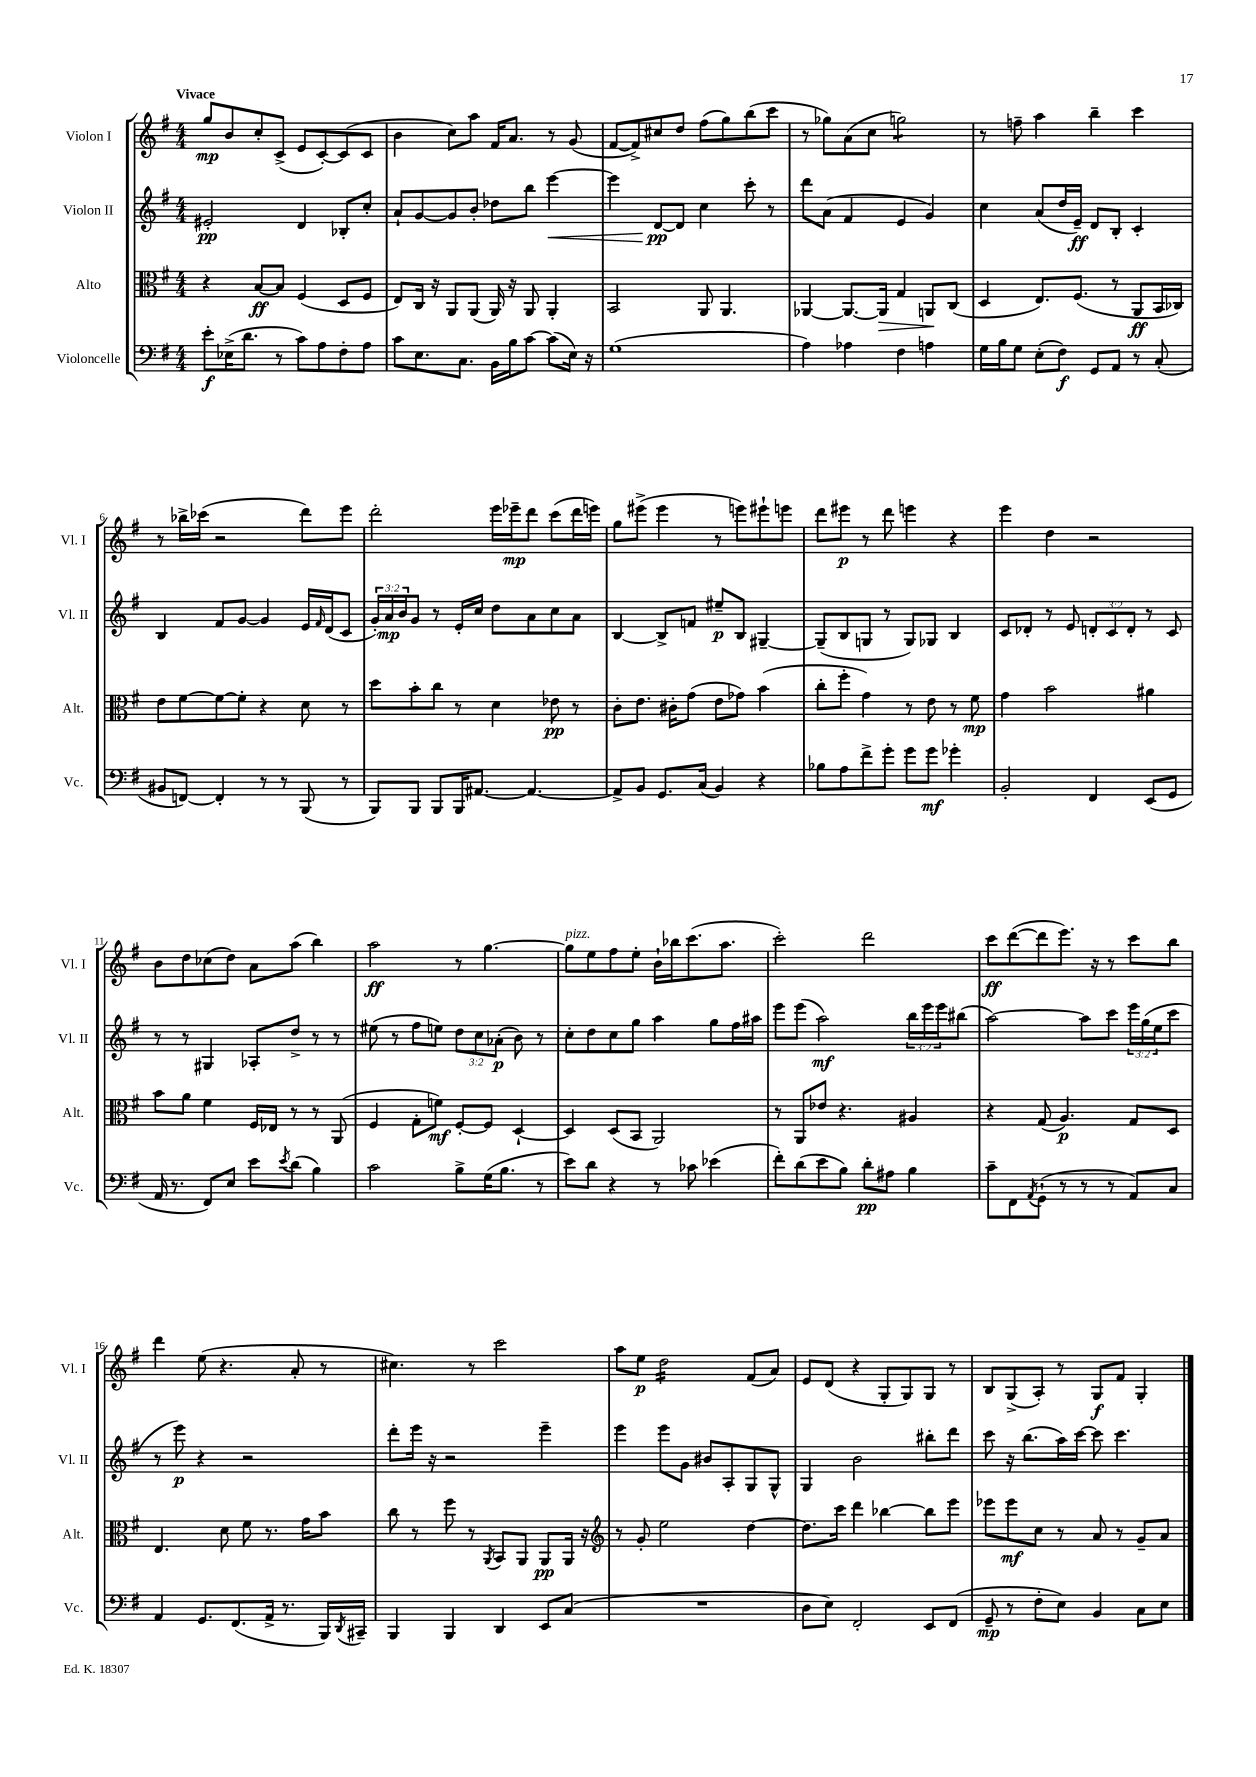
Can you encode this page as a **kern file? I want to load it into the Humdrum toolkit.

**kern	**kern	**kern	**kern
*staff4	*staff3	*staff2	*staff1
*clefF4	*clefC3	*clefG2	*clefG2
*k[f#]	*k[f#]	*k[f#]	*k[f#]
*M4/4	*M4/4	*M4/4	*M4/4
8e'\L	4r	2e#'/	8gg/L
(16E-^\K	.	.	8b/
8.d\J	.	.	.
.	[8B/L	.	8cc'/
8r	8B/]J	.	(8c^/J
8c\L)	(4F#/	4d/	8e/L
8A\	.	.	[8c'/)
8F#'\	8D/L	8B-'/L	(8c/]
8A\J	8F#/J	8cc'/J	8c/J
=	=	=	=
8c\L	8E/L)	8a`/L	4b\
8.E\	16C/Jk	[8g/	.
.	16r	.	.
.	8AA/L	8g/]	8cc\L)
8.C\J	.	.	.
.	(8AA/J	8b'/J	8aa\J
16BB\LL	16AA/)	8dd-\L	16f#/LK
16B\J	16r	.	8.a/J
[8c\J	8AA/	8bb\J	.
(8c\]L	4AA'/	[4eee\	8r
16E\Jk)	.	.	(8g/
16r	.	.	.
=	=	=	=
(1G	2BB/	4eee\]	[8f#/L
.	.	.	8f#^/])
.	.	[8d/L	8cc#/
.	.	8d/]J	8dd/J
.	8AA/	4cc\	(8ff#\L
.	4.AA/	.	8gg\)
.	.	8ccc'\	(8bb\
.	.	8r	8ccc\J
=	=	=	=
4A\)	[4AA-/	8ddd\L	8r
.	.	(8a\J	8gg-\L)
4A-\	8.AA-/_L	4f#/	(8a\
.	.	.	8cc\J
.	16AA-/]Jk	.	.
4F#\	4G/	4e/	2gg\)
4A\	8AA/L	4g/)	.
.	(8C/J	.	.
=	=	=	=
16G\LL	4D/	4cc\	8r
16B\J	.	.	.
8G\J	.	.	8ff~\
(8E'\L	8.E/L)	(8a/L	4aa\
8F#\J)	.	16dd/L	.
.	(8.F#/J	16e~/JJ)	.
8GG/L	.	8d/L	4bb~\
8AA/J	8r	8B'/J	.
8r	8AA/L	4c'/	4ccc\
(8C'/	16BB/L	.	.
.	16C-/JJ)	.	.
=	=	=	=
8BB#/L	8e\L	4B/	8r
[8FF/J)	[8f#\	.	16bb-^\LL
.	.	.	(16ccc-\JJ
4FF'/]	8f#\_	8f#/L	2r
.	8f#'\]J	[8g/J	.
8r	4r	4g/]	.
8r	.	.	.
(8BBB/	8d\	16e/LL	8ddd\L)
.	.	16qqf#/	.
.	.	(16d/J	.
8r	8r	8c/J	8eee\J
=	=	=	=
8BBB/L)	8dd\L	24g'/LL)	2ddd'\
.	.	24a/	.
.	.	24b/J	.
8BBB/J	8b'\	8g/J	.
8BBB/L	8cc\J	8r	.
16BBB/K	8r	16e'/LL	.
[8.AA#/J	.	16cc/JJ	.
.	4d\	8dd\L	16eee\LL
.	.	.	16eee-~\J
4.AA#/_	.	8a\	8ddd\J
.	8e-\	8cc\	(8ccc\L
.	8r	8a\J	16ddd\L
.	.	.	16eee\JJ)
=	=	=	=
8AA#^/]L	8c'\L	[4B/	8gg\L
8BB/J	8.e\J	.	(8eee#^\J
8.GG/L	.	8B^/]L	4eee#\
.	16c#'\LK	.	.
.	(8g\J	8f/J	.
(16C/Jk	.	.	.
4BB/)	8e\L	8ee#~/L	8r
.	8g-\J)	8B/J	8eee\L)
4r	(4b\	[4G#~/	8eee#`\
.	.	.	8eee\J
=	=	=	=
8B-\L	8cc'\L	(8G#~/]L	8ddd\L
8A\	8ff#'\J	8B/	8eee#\J
8f#^\	4g\)	8G/J	8r
8g'\J	.	8r	8ddd\
8g\L	8r	8G/L)	4eee\
8g\J	8e\	8G-/J	.
4g-'\	8r	4B/	4r
.	8f#\	.	.
=	=	=	=
2BB'/	4g\	8c/L	4eee\
.	.	8d-'/J	.
.	2b\	8r	4dd\
.	.	8e/	.
4FF#/	.	12d'/L	2r
.	.	12c/	.
.	.	12d'/J	.
(8EE/L	4a#\	8r	.
8GG/J	.	8c/	.
=	=	=	=
16AA/	8b\L	8r	8b\L
8.r	.	.	.
.	8a\J	8r	8dd\
8FF#/L)	4f#\	4G#/	(8cc-\
8E/J	.	.	8dd\J)
8e\L	16F#/LL	8A-'/L	8a\L
.	16E-/JJ	.	.
8qe/	.	.	.
(8d\J	8r	8dd^/J	(8aa\J
4B\)	8r	8r	4bb\)
.	(8AA/	8r	.
=	=	=	=
2c\	4F#/	(8ee#\	2aa\
.	.	8r	.
.	8G'\L	8ff#\L	.
.	8f\J)	8ee\J)	.
8B^\L	[8F#'/L	12dd\L	8r
.	.	12cc\	.
(16G\K	8F#/]J	.	[4.gg\
.	.	(12a-'\J	.
8.B\J	.	.	.
.	[4D`/	8b\)	.
8r	.	8r	.
=	=	=	=
8e\L)	4D/]	8cc'\L	8gg\]L
8d\J	.	8dd\	8ee\
4r	(8D/L	8cc\	8ff#\
.	8BB/J	8gg\J	8ee'\J
8r	2AA/)	4aa\	16b`\LL
.	.	.	16bb-\J
8c-\	.	.	(8.ccc\
(4e-\	.	8gg\L	.
.	.	.	8.aa\J
.	.	16ff#\L	.
.	.	16aa#\JJ	.
=	=	=	=
8f#'\L)	8r	8eee\L	2ccc'\)
(8d\	8AA/L	(8eee\J	.
8e\	8e-/J	2aa\)	.
8B\J)	4.r	.	.
8d'\L	.	.	2ddd\
8A#\J	.	.	.
4B\	4A#/	24bb\LL	.
.	.	24eee\	.
.	.	24eee\J	.
.	.	(8bb#\J	.
=	=	=	=
8c~\L	4r	[2aa\)	8ccc\L
8FF#\	.	.	([8ddd\
8qAA/	.	.	.
(8GG`\J	(8G/	.	8ddd\]
8r	4.A/)	.	8.eee\J)
8r	.	8aa\]L	.
.	.	.	16r
8r	.	8ccc\J	8r
8AA/L)	8G/L	24eee\LL	8ccc\L
.	.	(24gg\	.
.	.	24ee\J	.
8C/J	8D/J	8ccc\J	8bb\J
=	=	=	=
4AA/	4.E/	8r	4ddd\
.	.	8eee\)	.
8.GG/L	.	4r	(8ee\
.	8d\	.	4.r
(8.FF#/	.	.	.
.	8f#\	2r	.
16AA^/Jk	8.r	.	.
8.r	.	.	.
.	.	.	8a'/
.	16g\LK	.	.
16BBB/LL)	8b\J	.	8r
8qDD/	.	.	.
16CC#~/JJ	.	.	.
=	=	=	=
4BBB/	8cc\	8ddd'\L	4.cc#\)
.	8r	16eee\Jk	.
.	.	16r	.
4BBB/	8ff#\	2r	.
.	8r	.	8r
.	8qAA/	.	.
4DD/	8BB/L	.	2ccc\
.	8AA/J	.	.
8EE/L	8AA/L	4eee~\	.
(8C/J	16AA/Jk	.	.
.	16r	.	.
=	=	=	=
*	*clefG2	*	*
1r	8r	4eee\	8aa\L
.	8g'/	.	8ee\J
.	2ee\	8eee\L	2dd\
.	.	8g\J	.
.	.	8b#/L	.
.	.	8A'/	.
.	[4dd\	8G/	(8f#/L
.	.	8G^^/J	8a/J)
=	=	=	=
8D\L	8.dd\]L	4G/	8e/L
8E\J)	.	.	(8d/J
.	16ccc\Jk	.	.
2FF#'/	4ddd\	2b\	4r
.	[4bb-\	.	8G'/L
.	.	.	8G/)
8EE/L	8bb-\]L	8bb#'\L	8G/J
(8FF#/J	8eee\J	8ddd\J	8r
=	=	=	=
8GG~/	8eee-\L	8ccc\	8B/L
8r	8eee-\	16r	(8G^/
.	.	(8.bb\L	.
8F#'\L	8cc\J	.	8A'/J)
8E\J)	8r	16aa\L)	8r
.	.	[16ccc\JJ	.
4BB/	8a/	8ccc\]	8G/L
.	8r	4.ccc\	8f#/J
8C\L	8g~/L	.	4G'/
8E\J	8a/J	.	.
==	==	==	==
*-	*-	*-	*-
